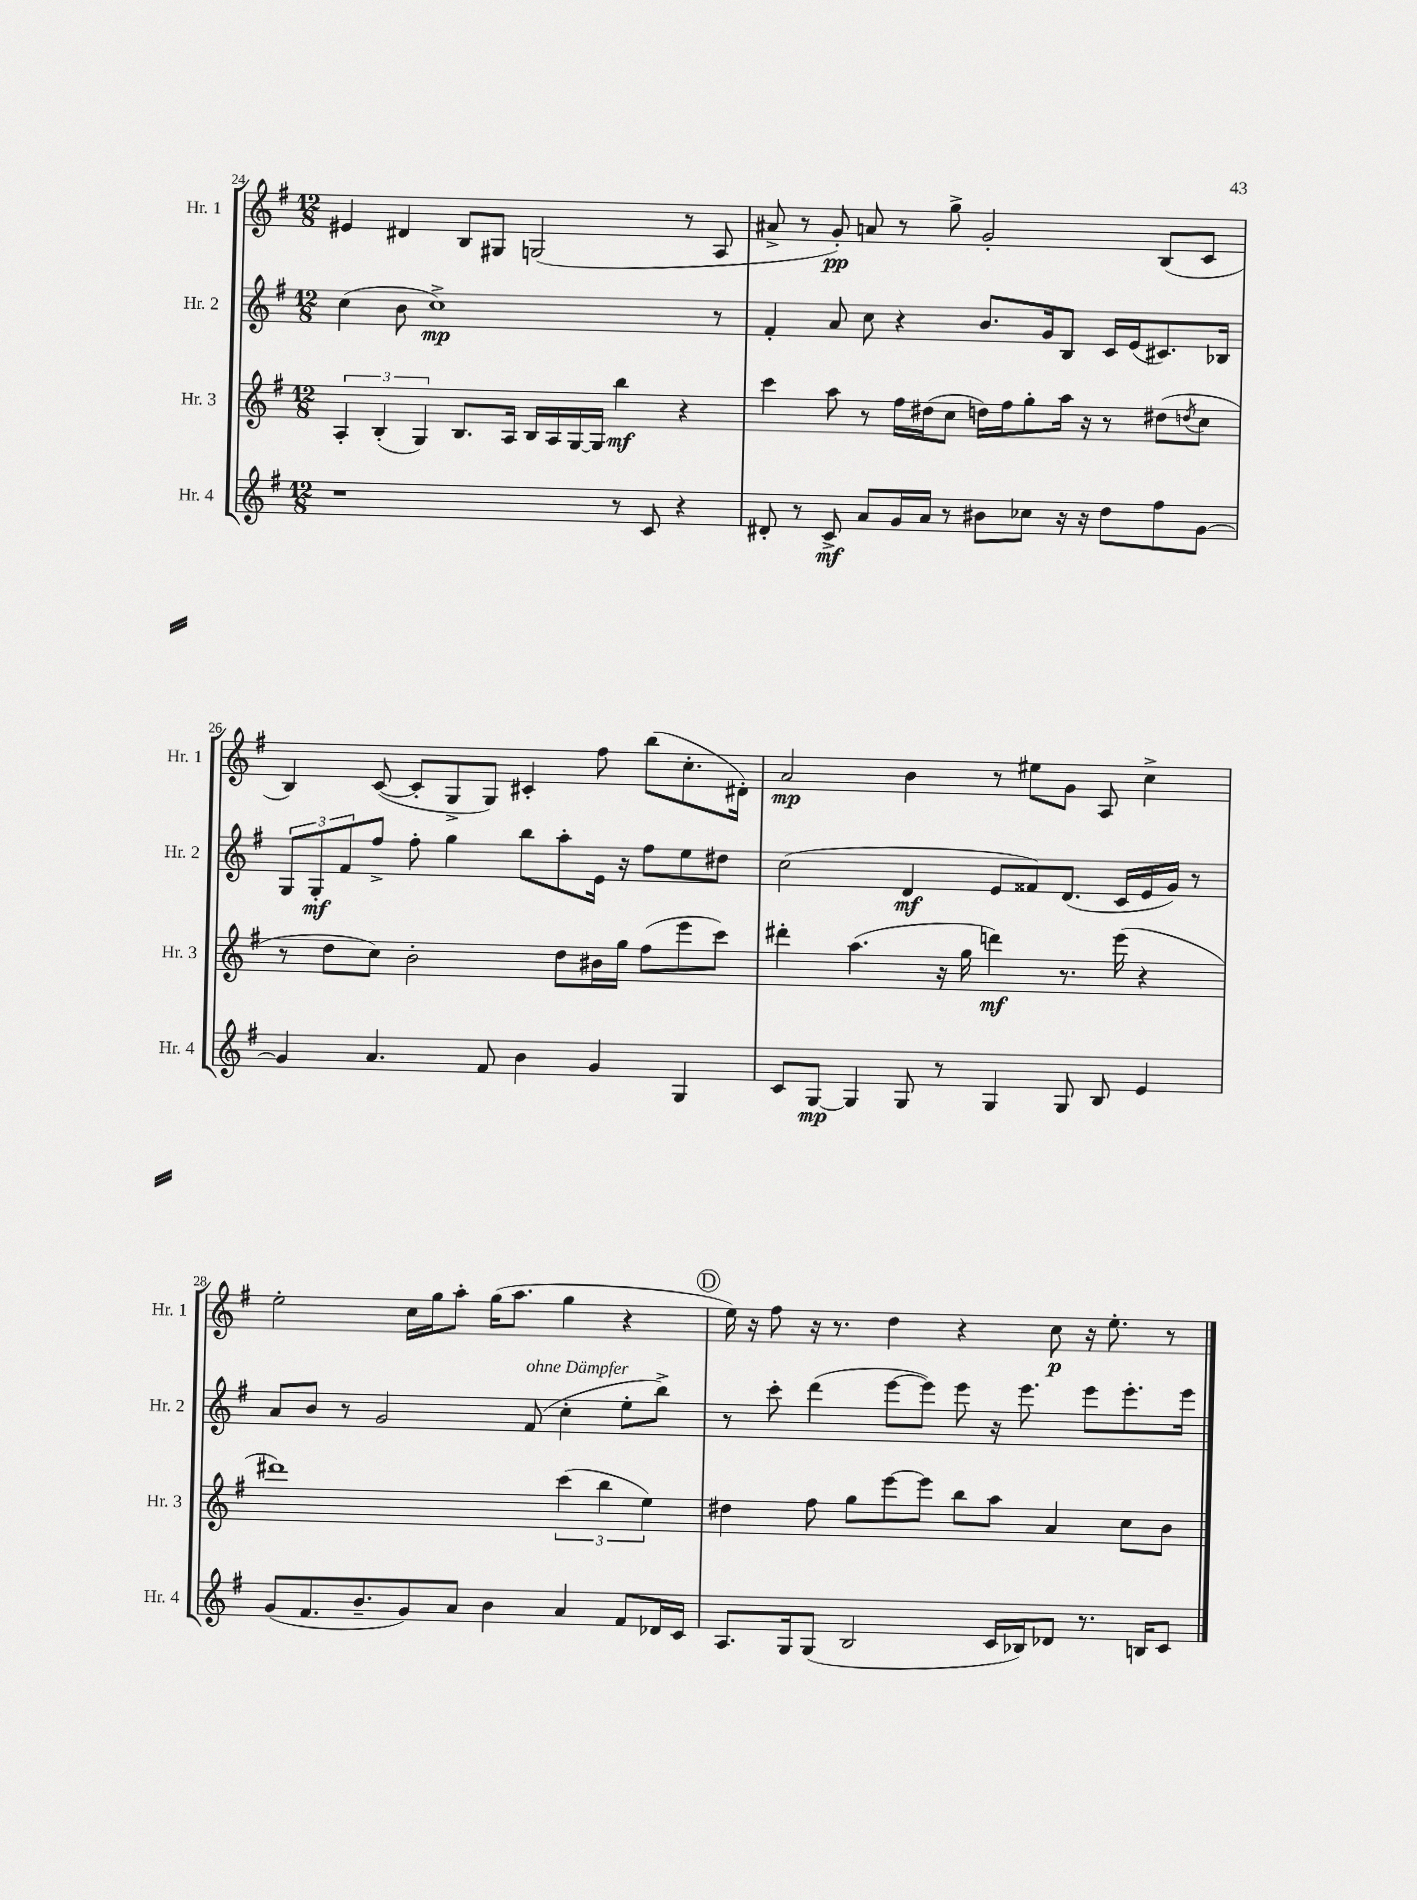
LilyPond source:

<<
\new StaffGroup <<
\new Staff = "s0" \with { instrumentName = "Hr. 1" shortInstrumentName = "Hr. 1" } {
    \clef treble \key g \major \numericTimeSignature \time 12/8
    eis'4 dis'4 b8 gis8 g2( r8 a8 |
    ais'8-> r8 g'8-.\pp) a'8 r8 g''8-> g'2-. b8( c'8 |
    b4) c'8~( c'8-. g8-> g8) cis'4-. fis''8 b''8( c''8.-. dis'16-.) |
    a'2\mp b'4 r8 eis''8 g'8 a8 c''4-> |
    e''2-. c''16 g''16 a''8-. g''16( a''8. g''4 r4 |
    \mark \markup { \circle "D" } e''16) r16 fis''8 r16 r8. d''4 r4 c''8\p r16 e''8.-. r8 \bar "|." |
}
\new Staff = "s1" \with { instrumentName = "Hr. 2" shortInstrumentName = "Hr. 2" } {
    \clef treble \key g \major \numericTimeSignature \time 12/8
    c''4( b'8 c''1->\mp) r8 |
    fis'4-. a'8 c''8 r4 b'8. g'16 b8 c'16 e'16( cis'8.) bes16 |
    \tuplet 3/2 { g8 g8-.\mf fis'8 } fis''8-> fis''8-. g''4 b''8 a''8-. e'16 r16 fis''8 e''8 dis''8 |
    c''2( d'4\mf e'8 fisis'8) d'8.( c'16 e'16 g'16) r8 |
    a'8 b'8 r8 g'2 fis'8^\markup { \italic "ohne Dämpfer" }( c''4-. e''8-. b''8->) |
    \mark \markup { \circle "D" } r8 c'''8-. d'''4( e'''8~ e'''8) e'''8 r16 e'''8. e'''8 e'''8.-. e'''16 \bar "|." |
}
\new Staff = "s2" \with { instrumentName = "Hr. 3" shortInstrumentName = "Hr. 3" } {
    \clef treble \key g \major \numericTimeSignature \time 12/8
    \tuplet 3/2 { a4-. b4-.( g4) } b8. a16 b16 a16 g16~ g16 b''4\mf r4 |
    c'''4 a''8 r8 fis''16 dis''16( c''8 d''16) fis''16 g''8-. a''16 r16 r8 dis''8( \acciaccatura { d''8 } c''8 |
    r8 d''8 c''8) b'2-. d''8 bis'16 g''16 fis''8( e'''8 c'''8) |
    dis'''4-. a''4.( r16 g''16 d'''4\mf) r8. e'''16( r4 |
    dis'''1) \tuplet 3/2 { c'''4( b''4 e''4) } |
    \mark \markup { \circle "D" } dis''4 fis''8 g''8 e'''8~ e'''8 b''8 a''8 a'4 c''8 b'8 \bar "|." |
}
\new Staff = "s3" \with { instrumentName = "Hr. 4" shortInstrumentName = "Hr. 4" } {
    \clef treble \key g \major \numericTimeSignature \time 12/8
    r1 r8 c'8 r4 |
    dis'8-. r8 c'8->\mf a'8 g'16 a'16 r8 bis'8 ces''8 r16 r16 d''8 fis''8 g'8~ |
    g'4 a'4. fis'8 b'4 g'4 g4 |
    c'8 g8~\mp g4 g8 r8 g4 g8 b8 e'4 |
    g'8( fis'8. b'8.-- g'8) a'8 b'4 a'4 fis'8 des'16 c'16 |
    \mark \markup { \circle "D" } a8. g16 g8( b2 c'16 bes16) des'8 r8. b16 c'8 \bar "|." |
}
>>
>>
\layout { \context { \Score currentBarNumber = #24 } }
